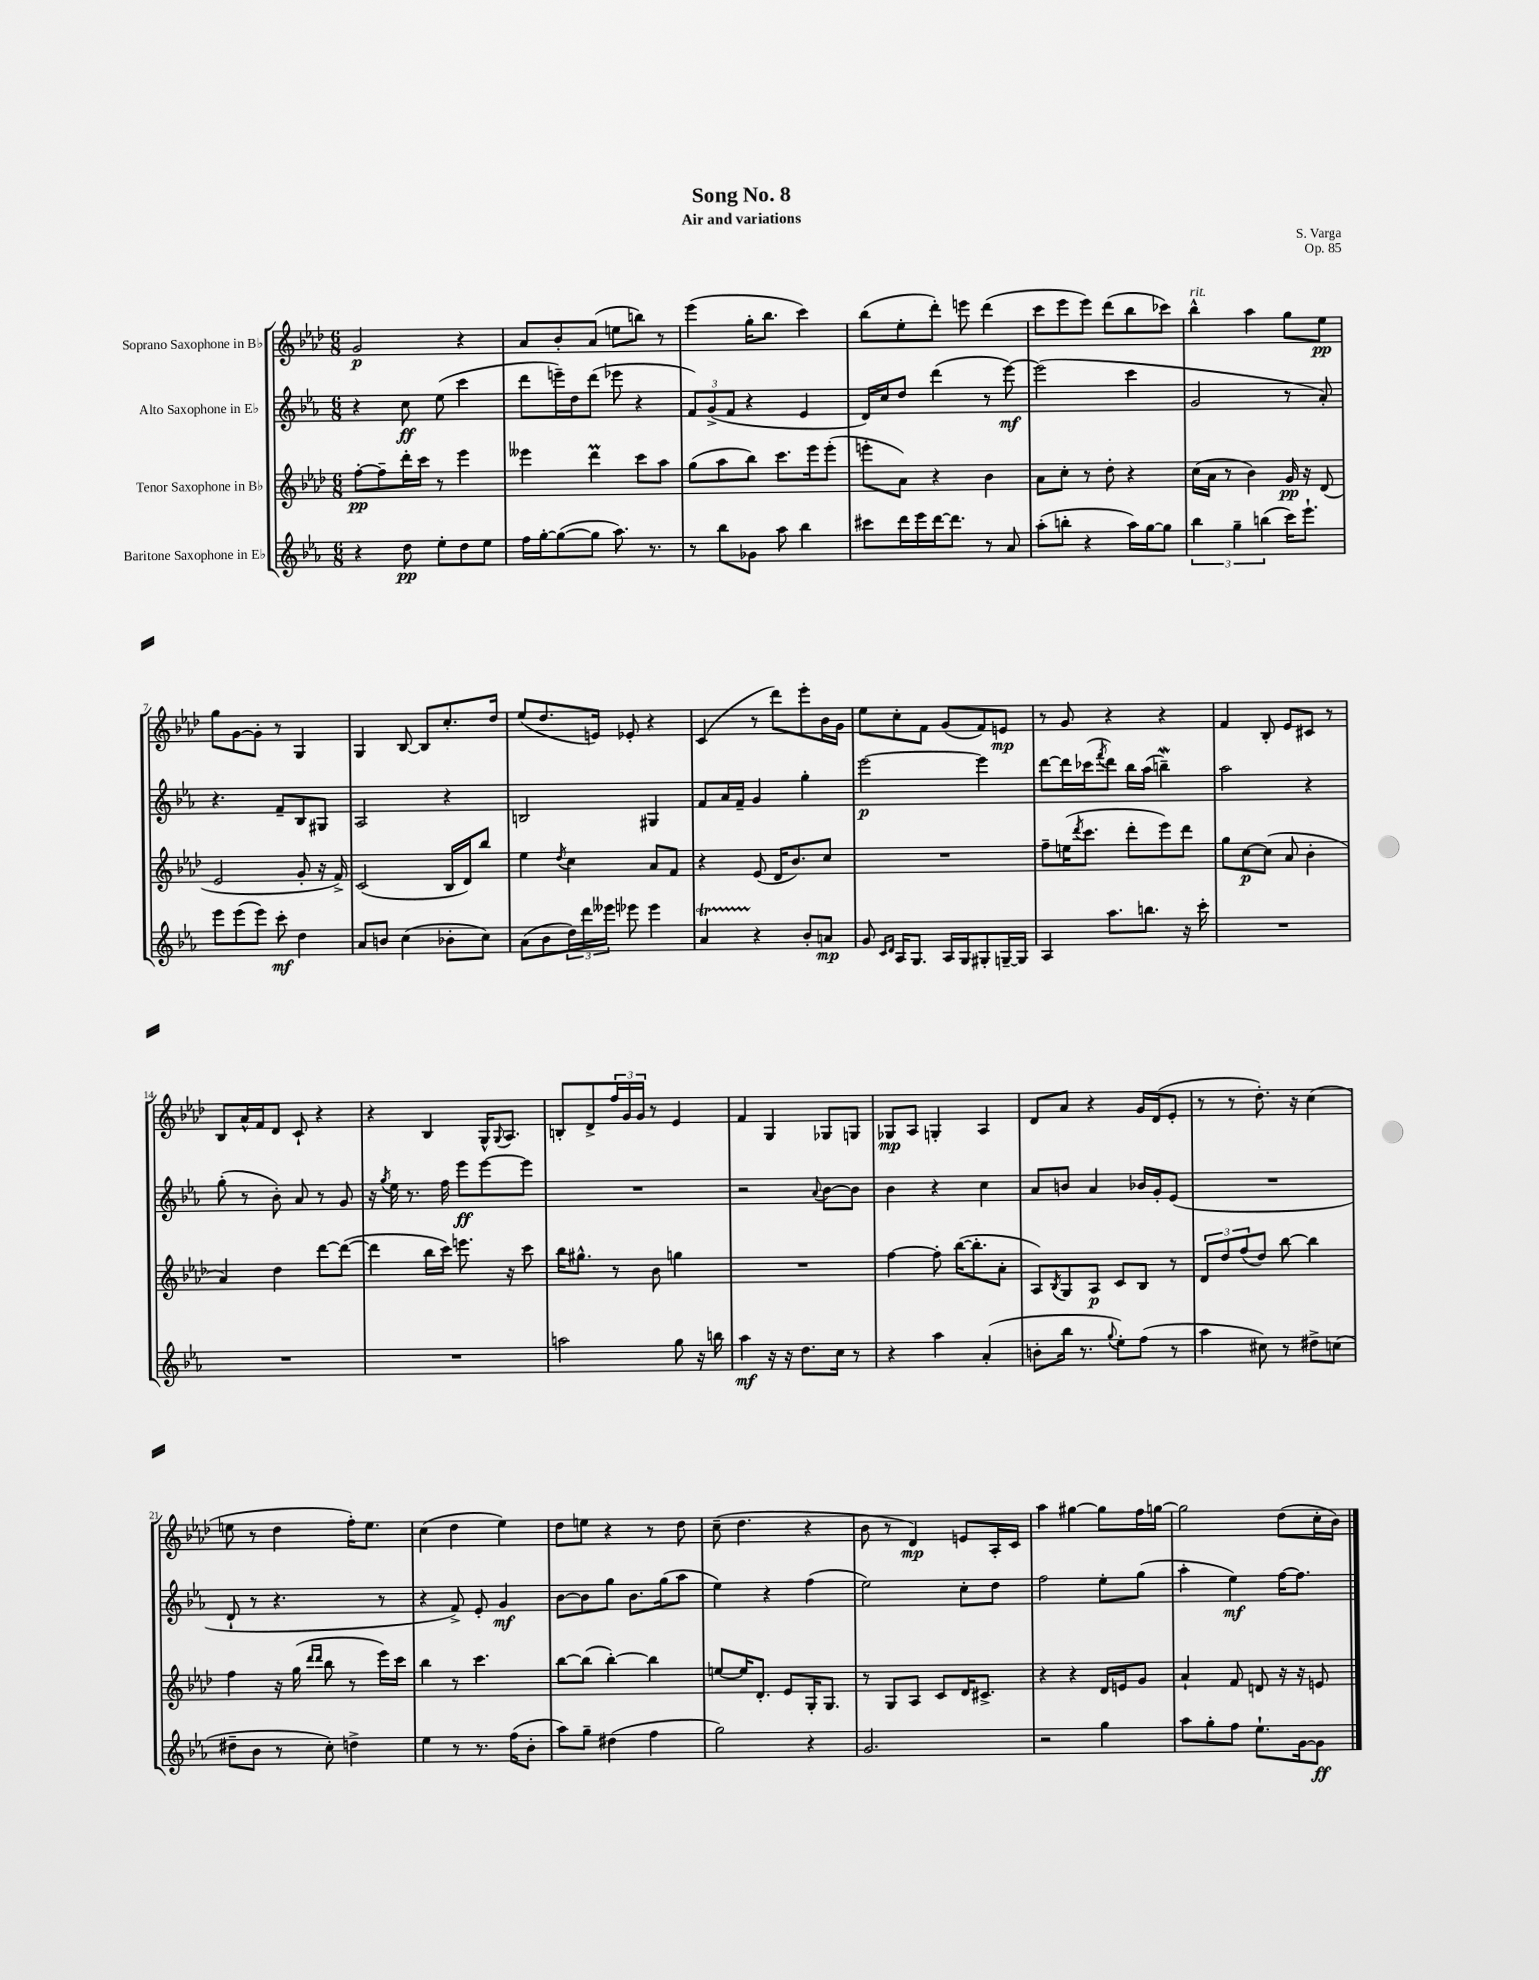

**kern	**kern	**kern	**kern
*staff4	*staff3	*staff2	*staff1
*clefG2	*clefG2	*clefG2	*clefG2
*k[b-e-a-]	*k[b-e-a-d-]	*k[b-e-a-]	*k[b-e-a-d-]
*M6/8	*M6/8	*M6/8	*M6/8
4r	[8ff'\L	4r	2g/
.	8ff~\]	.	.
8dd\	16ddd-'\L	8cc\	.
.	16ccc\JJ	.	.
8ee-'\L	8r	(8ee-\	.
8dd\	4eee-\	4ccc\	4r
8ee-\J	.	.	.
=	=	=	=
16ff\LL	4eee--\	8ddd\L	8a-/L
[16gg'\J	.	.	.
(8gg\_	.	16eee~\L)	8b-'/
.	.	16dd\J	.
8gg\]J	4ddd-\	(8ddd\J	(8a-/J
8.aa-\)	.	8eee-\	8ee\L
.	8ccc\L	4r	8bb\J)
8.r	.	.	.
.	8aa-\J	.	8r
=	=	=	=
8r	(8gg\L	12f/L)	(4eee-\
.	.	(12g^/	.
8bb-\L	8aa-\	.	.
.	.	12f/J	.
8g-\J	8bb-\J)	4r	16gg'\LK
.	.	.	8.bb-\J
8aa-\	8.ccc\L	.	.
4bb-\	.	4e-/	4ccc\)
.	16eee-\k	.	.
.	(8eee-'\J	.	.
=	=	=	=
8ccc#\L	8eee'\L	16d/LL)	(8bb-\L
.	.	16cc/J	.
16ddd\L	8a-\J)	8dd/J	8ee-'\
16eee-\	.	.	.
[16ddd\J	4r	(4ddd\	8ddd-'\J)
8.ddd\]J	.	.	.
.	.	.	8eee\
8r	4b-\	8r	(4ddd-\
8a-/	.	[8eee-\)	.
=	=	=	=
(8aa-'\L	8a-\L	(2eee-\]	8ccc\L
8bb'\J	8cc'\J	.	8eee-\
4r	8r	.	8eee-\J)
.	8dd-'\	.	(8ddd-\L
16aa-\LL)	4r	4ccc\	8bb-\
[16gg\J	.	.	.
8gg\]J	.	.	8ccc-\J)
=	=	=	=
6bb-\	(16cc\LL	2g/	4bb-^^\
.	16a-\JJ	.	.
.	8r	.	.
6gg~\	.	.	.
.	4b-\)	.	4aa-\
(6bb\	.	.	.
16ccc\LK)	16g/	8r	8gg\L
8.eee-`\J	16r	.	.
.	(8d-/	8a-'/)	8ee-\J
=	=	=	=
8eee-\L	2e-/	4.r	8gg\L
(8eee-\	.	.	[8g\
8eee-\J)	.	.	8g'\]J
8ccc'\	.	8f~/L	8r
4dd\	8g'/	8B-/	4G/
.	16r	8G#/J	.
.	16f^/)	.	.
=	=	=	=
8a-/L	(2c/	2A-/	4G/
8b/J	.	.	.
(4cc\	.	.	[8B-/
.	.	.	8B-/]L
8b-'\L	16B-/LL	4r	8.cc'/
.	16d-/J)	.	.
8cc\J)	8bb-/J	.	.
.	.	.	16dd-/Jk
=	=	=	=
(8a-\L	4ee-\	2B/	(8ee-/L
8b-\	.	.	8.dd-/
.	8qdd-/	.	.
24dd\L)	4cc\	.	.
24ddd\	.	.	.
.	.	.	16e/Jk)
24eee--\JJ	.	.	.
8eee-\	.	.	8e-'/
4eee-\	8a-/L	4G#/	4r
.	8f/J	.	.
=	=	=	=
4a-/	4r	8f/L	(4c/
.	.	16a-/L	.
.	.	16f~/JJ	.
4r	(8e-/	4g/	8r
.	16d-/LK	.	8ddd-\L)
.	8.b-/)	.	.
8b-'/L	.	4gg'\	8eee-'\
8a/J	8cc/J	.	16b-\L
.	.	.	16g\JJ
=	=	=	=
8g/	2.r	[2eee-\	8ee-\L
16qqc/LL	.	.	.
16qqd/JJ	.	.	.
16A-/LK	.	.	8cc'\
8.G/J	.	.	.
.	.	.	8f\J
16A-/LL	.	.	(8g/L
16G/J	.	.	.
8G#'/	.	4eee-\]	8f/)
[16G~/L	.	.	8e/J
16G/]JJ	.	.	.
=	=	=	=
4A-/	8ff~\L	[8ddd\L	8r
.	(16ee\K	16ddd\]L	8g/
.	8qddd-/	.	.
.	8.ccc\J	(16ccc-\J	.
.	.	8qfff/	.
8.aa-\L	.	8ddd\J)	4r
.	8ddd-'\L	16bb-\LL	.
8.bb\J	.	(16aa-\JJ	.
.	8eee-\)	4bb~\)	4r
16r	8ddd-\J	.	.
16ccc'\	.	.	.
=	=	=	=
2.r	8gg\L	2aa-\	4f/
.	[8cc\	.	.
.	(8cc\]J	.	8B-'/
.	8a-/	.	8e-/L
.	4b-'\	4r	8c#/J
.	.	.	8r
=	=	=	=
2.r	4a-/)	(8gg'\	8B-/L
.	.	8r	16a-^^/L
.	.	.	16f/J
.	4dd-\	8b-'\)	8d-/J
.	.	8a-/	8c`/
.	[8ddd-\L	8r	4r
.	(8ddd-\_J	8g/	.
=	=	=	=
2.r	4ddd-\]	16r	4r
.	.	8qgg/	.
.	.	16ee-\	.
.	.	8.r	.
.	16bb-\LL	.	4B-/
.	16ccc\JJ)	16ff\	.
.	8.eee\	8eee-\L	.
.	.	[8eee-\	16G^^/LK
.	.	.	8qqG/
.	16r	.	8.A-/J
.	8ccc\	8eee-\]J	.
=	=	=	=
2aa\	16bb-\LK	2.r	8B'/L
.	8.gg#^^\J	.	.
.	.	.	8d-^/
.	8r	.	24ff/L
.	.	.	24g/
.	.	.	24g/JJ
.	8b-\	.	8r
8gg\	4gg\	.	4e-/
16r	.	.	.
16bb\	.	.	.
=	=	=	=
4aa-\	2.r	2r	4f/
16r	.	.	4G/
16r	.	.	.
8.dd\L	.	.	.
.	.	8qqa-/	.
.	.	[8b-\L	8G-/L
16cc\Jk	.	.	.
8r	.	8b-\]J	8G/J
=	=	=	=
4r	[4ff\	4b-\	8G-/L
.	.	.	8A-/J
4aa-\	8ff'\]	4r	4G'/
.	([16bb-\LK	.	.
.	8.bb-'\]	.	.
(4a-'/	.	4cc\	4A-/
.	8a-'\J	.	.
=	=	=	=
8b'\L	8A-/L)	8a-/L	8d-/L
.	8qB-/	.	.
16bb-\Jk	8G/	8b/J	8a-/J
8.r	.	.	.
.	8A-/J	4a-/	4r
8qqgg/	.	.	.
8ee-'\L)	8c/L	.	.
(8ff\J	8B-/J	16b-/LL	16g/LL
.	.	16g'/J	(16d-/J
8r	8r	(8e-/J	8e-'/J
=	=	=	=
4aa-\	12d-/L	2.r	8r
.	12dd-/	.	.
.	.	.	8r
.	(12ff/	.	.
8cc#\)	8dd-/J)	.	8.dd-'\)
8r	[8bb-\	.	.
.	.	.	16r
8dd#^\L	4bb-\]	.	(4cc\
(8cc\J	.	.	.
=	=	=	=
8dd#~\L	4ff\	8d`/	8ee\
8b-\J	.	8r	8r
8r	16r	4.r	4dd-\
.	(16gg\	.	.
.	16qqddd-/LL	.	.
.	16qqddd-/JJ	.	.
8cc'\)	8bb-\	.	.
4dd^\	8r	.	16ff'\LK)
.	.	.	8.ee\J
.	16eee-\LL)	8r	.
.	16ccc\JJ	.	.
=	=	=	=
4ee-\	4bb-\	4r	(4cc\
8r	8r	8f^/)	4dd-\
8.r	4.ccc\	8e-'/	.
.	.	4g/	4ee-\)
(16ff\LK	.	.	.
8b-'\J	.	.	.
=	=	=	=
8aa-\L)	[8bb-\L	[8b-\L	8dd-\L
8gg~\J	(8bb-\]J	8b-\]	8ee\J
(4dd#\	[4bb-'\)	8gg\J	4r
.	.	8.b-\L	.
4ff\	4bb-\]	.	8r
.	.	(16gg\k	.
.	.	8aa-\J	8dd-\
=	=	=	=
2gg\)	[8ee/L	4ee-\)	(8cc~\
.	16ee/]K	.	4.dd-\
.	8.d-'/J	.	.
.	.	4r	.
.	8e-/L	.	.
4r	16G'/K	(4ff\	4r
.	8.G/J	.	.
=	=	=	=
2.g/	8r	2ee-\)	8b-\
.	8G/L	.	8r
.	8A-/J	.	4d-/)
.	8c/L	.	.
.	16d-/K	8cc'\L	8e/L
.	8.c#^/J	.	.
.	.	8dd\J	16A-'/L
.	.	.	16c/JJ
=	=	=	=
2r	4r	2ff\	4aa-\
.	4r	.	[4gg#\
4gg\	16d-/LL	8ee-'\L	8gg#\]L
.	16e/J	.	.
.	8g/J	(8gg\J	16ff\L
.	.	.	[16gg\JJ
=	=	=	=
8aa-\L	4a-`/	4aa-'\	2gg\]
8gg'\	.	.	.
8ff\J	8f/	4ee-\)	.
8.ee-`\L	8d/	.	.
.	16r	[16ff\LK	(8dd-\L
[16g\k	16r	8.ff\]J	.
8g\]J	8e/	.	16cc'\L
.	.	.	16b-\JJ)
==	==	==	==
*-	*-	*-	*-
